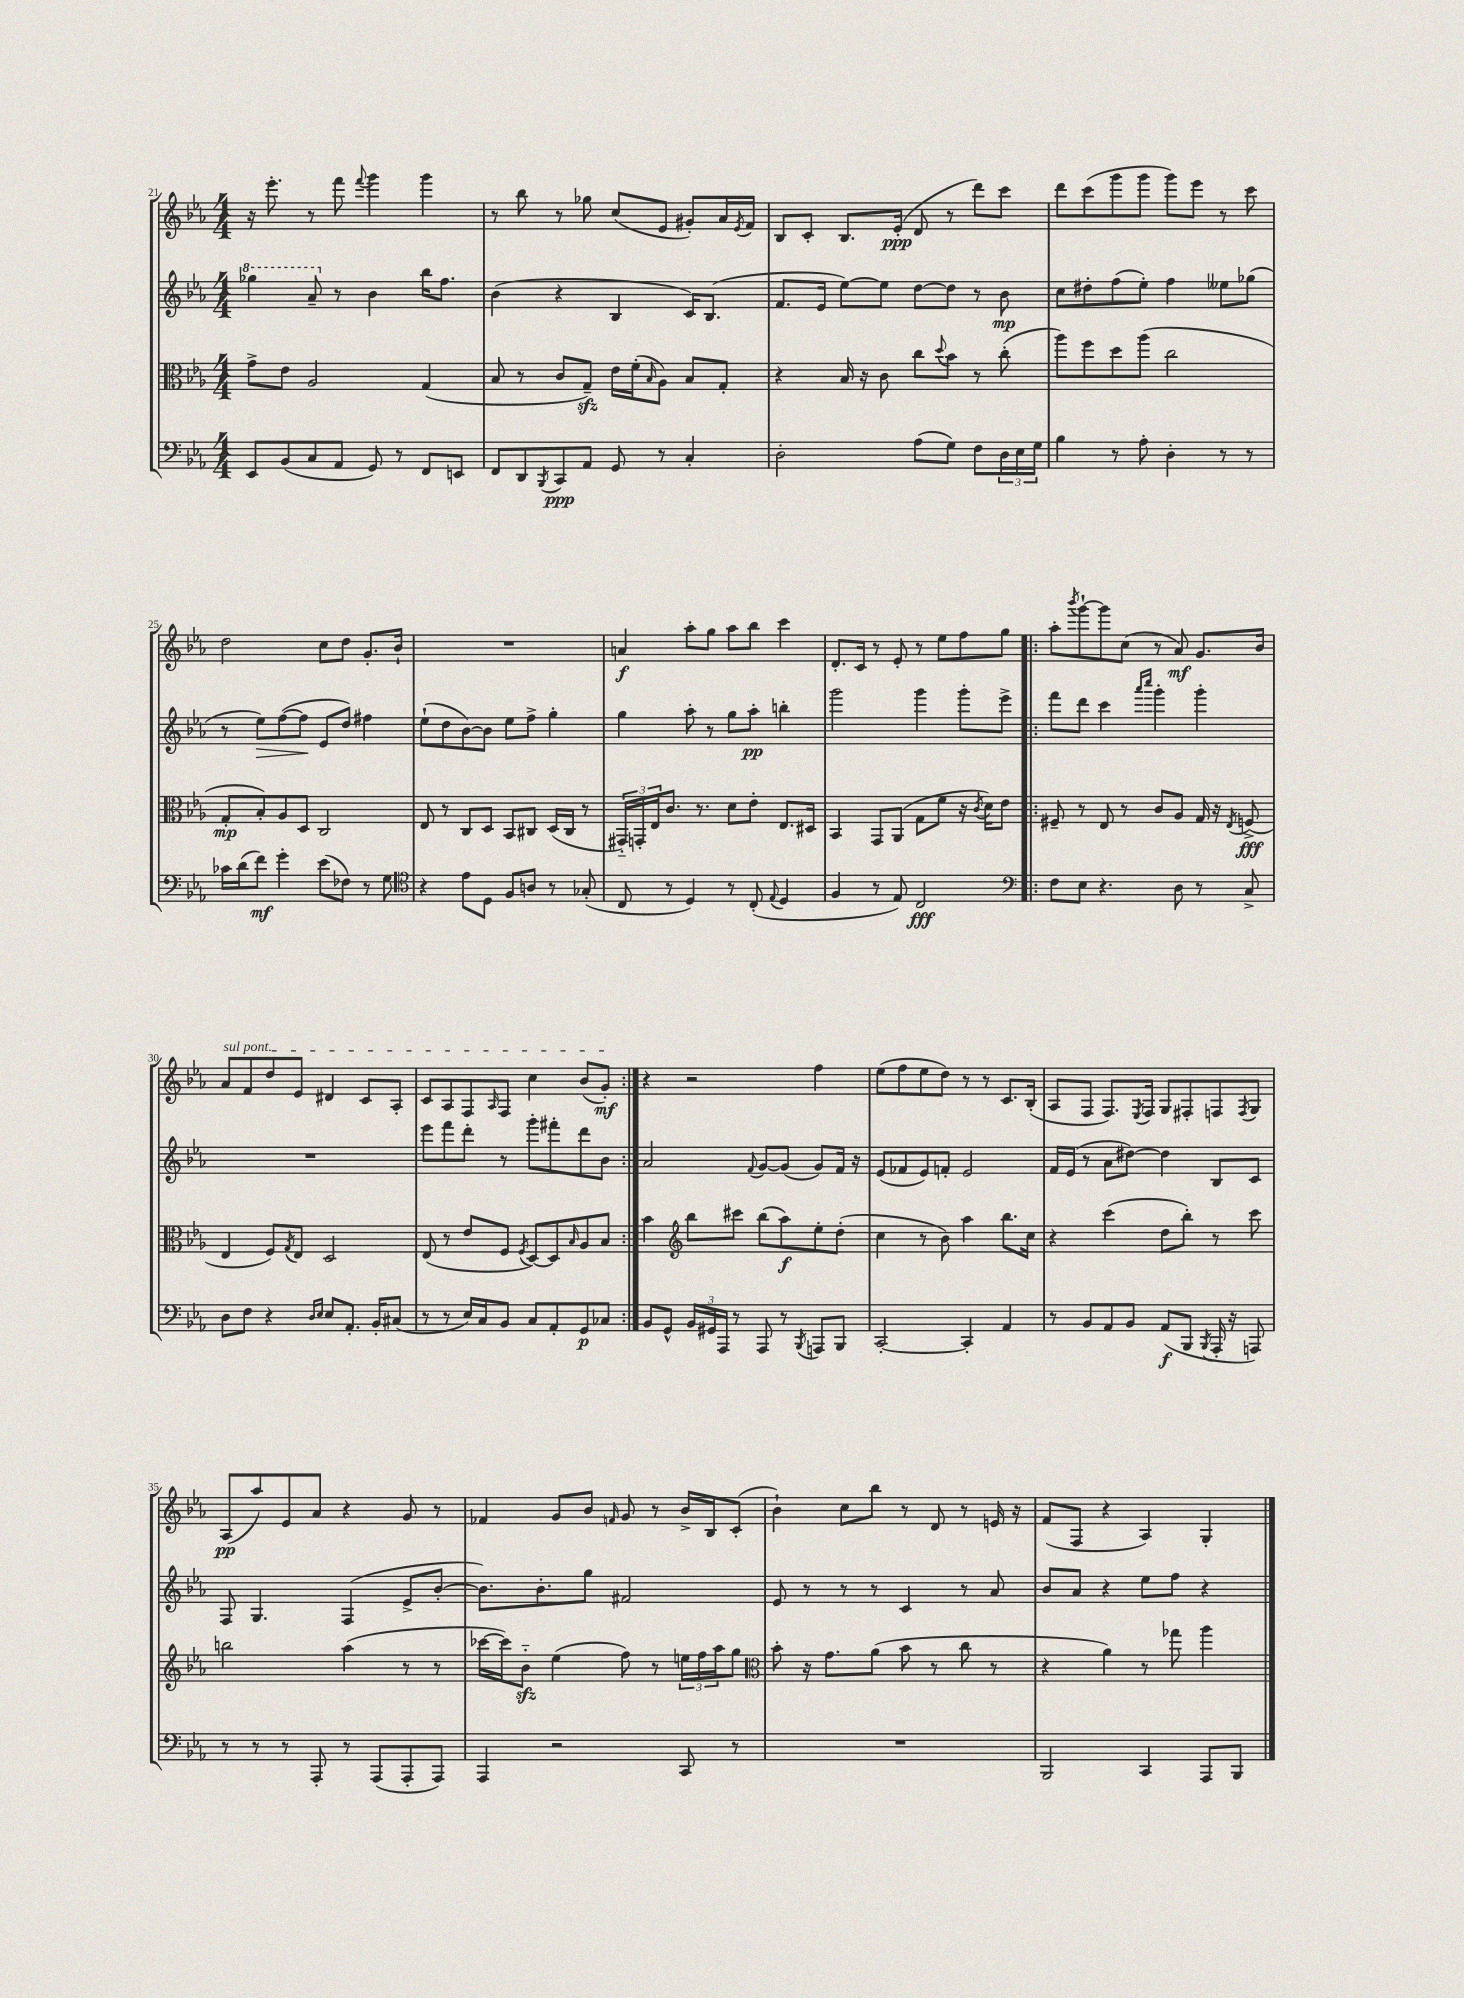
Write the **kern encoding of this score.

**kern	**dynam	**kern	**dynam	**kern	**dynam	**kern	**dynam
*part4	*part4	*part3	*part3	*part2	*part2	*part1	*part1
*staff4	*staff4	*staff3	*staff3	*staff2	*staff2	*staff1	*staff1
*clefF4	*	*clefC3	*	*clefG2	*	*clefG2	*
*k[b-e-a-]	*	*k[b-e-a-]	*	*k[b-e-a-]	*	*k[b-e-a-]	*
*M4/4	*	*M4/4	*	*M4/4	*	*M4/4	*
*	*	*	*	*8va	*	*	*
=21	=21	=21	=21	=21	=21	=21	=21
8EE-/L	.	8g^\L	.	4ggg-X\	.	16r	.
.	.	.	.	.	.	8.eee-'\	.
(8BB-/	.	8e-\J	.	.	.	.	.
8C/	.	2A-/	.	8aa-~/	.	8r	.
*	*	*	*	*X8va	*	*	*
8AA-/J	.	.	.	8r	.	8fff\	.
.	.	.	.	.	.	8qqfff/	.
8GG/)	.	.	.	4b-\	.	4ggg\	.
8r	.	.	.	.	.	.	.
8FF/L	.	(4G/	.	16bb-\KL	.	4ggg\	.
.	.	.	.	8.ff\J	.	.	.
8EEn/J	.	.	.	.	.	.	.
=22	=22	=22	=22	=22	=22	=22	=22
8FF/L	.	8B-/	.	(4b-\	.	8r	.
8DD/	.	8r	.	.	.	8bb-\	.
8qBBB-/	.	.	.	.	.	.	.
8CC/	ppp	8c/L	.	4r	.	8r	.
8AA-/J	.	8Gzz~/J)	.	.	.	8gg-X\	.
8GG/	.	16e-\LL	.	4B-/	.	(8cc/L	.
.	.	(16f'\J	.	.	.	.	.
.	.	16qqB-/	.	.	.	.	.
8r	.	8A-\J)	.	.	.	8e-/J	.
4C'/	.	8B-/L	.	16c/KL)	.	8g#X'/L)	.
.	.	.	.	(8.B-/J	.	.	.
.	.	8G'/J	.	.	.	16a-/L	.
.	.	.	.	.	.	8qe-/	.
.	.	.	.	.	.	16f/JJ	.
=23	=23	=23	=23	=23	=23	=23	=23
2D'\	.	4r	.	8.f/L	.	8B-/L	.
.	.	.	.	.	.	8c'/J	.
.	.	.	.	16e-/Jk	.	.	.
.	.	16B-/	.	[8ee-\L)	.	8.B-/L	.
.	.	16r	.	.	.	.	.
.	.	8c\	.	8ee-\J]	.	.	.
.	.	.	.	.	.	(16e-'/Jk	ppp
(8A-\L	.	8cc\L	.	[8dd\L	.	8d/	.
.	.	8qqdd/	.	.	.	.	.
8G\J)	.	8b-\J	.	8dd\J]	.	8r	.
8F\L	.	8r	.	8r	.	8ddd\L)	.
24D\L	.	(8cc'\	.	8b-\	mp	8ccc\J	.
24E-\	.	.	.	.	.	.	.
24G\JJ	.	.	.	.	.	.	.
=24	=24	=24	=24	=24	=24	=24	=24
4B-\	.	8aa-\L)	.	8cc\L	.	8ddd\L	.
.	.	8ff\	.	8dd#X'\	.	(8ccc\	.
8r	.	8dd\	.	(8ff\	.	8ggg\	.
8A-'\	.	(8aa-\J	.	8ee-'\J)	.	8ggg\J	.
4D'\	.	2cc\	.	4ff\	.	8ggg\L)	.
.	.	.	.	.	.	8eee-\J	.
8r	.	.	.	8ee--X\L	.	8r	.
8r	.	.	.	(8gg-X\J	.	8ccc\	.
!!LO:LB:g=z
=25	=25	=25	=25	=25	=25	=25	=25
16c-X\LL	.	8G'/L	mp	8r	.	2dd\	.
(16d\J	.	.	.	.	.	.	.
!	!	!	!	!	!LO:HP:b	!	!
8f\J)	mf	8B-'/)	.	8ee-\L)	>	.	.
4g'\	.	8A-/	.	([8ff\	.	.	.
.	.	8D/J	.	8ff\J]	.	.	.
(8e-\L	.	2C/	.	8e-/L	]	8cc\L	.
8F-X\J)	.	.	.	8dd/J)	.	8dd\J	.
8r	.	.	.	4ff#X\	.	8.g'/L	.
8G\	.	.	.	.	.	.	.
.	.	.	.	.	.	16b-`/Jk	.
=26	=26	=26	=26	=26	=26	=26	=26
*clefC4	*	*	*	*	*	*	*
4r	.	8E-/	.	(8ee-`\L	.	1r	.
.	.	8r	.	8dd\	.	.	.
8e-\L	.	8C/L	.	[8b-\)	.	.	.
8D\J	.	8D/J	.	8b-\J]	.	.	.
8F/L	.	8BB-/L	.	8ee-\L	.	.	.
8An/J	.	8C#X/J	.	8ff^\J	.	.	.
8r	.	(16D/LL	.	4gg'\	.	.	.
.	.	16C#/JJ	.	.	.	.	.
(8G-X'/	.	8r	.	.	.	.	.
=27	=27	=27	=27	=27	=27	=27	=27
8C/	.	24GG#X/LL)	.	4gg\	.	4an/	f
.	.	24GGn'/	.	.	.	.	.
.	.	24E-/J	.	.	.	.	.
8r	.	8.c/J	.	.	.	.	.
4D/)	.	.	.	8aa-'\	.	8aa-'\L	.
.	.	8.r	.	.	.	.	.
.	.	.	.	8r	.	8gg\J	.
8r	.	8d\L	.	8gg\L	.	8aa-\L	.
(8C'/	.	8e-'\J	.	8aa-'\J	pp	8bb-\J	.
8qqE-/	.	.	.	.	.	.	.
4D/	.	8.E-/L	.	4bbn'\	.	4ccc\	.
.	.	16D#X/Jk	.	.	.	.	.
=28	=28	=28	=28	=28	=28	=28	=28
4F/	.	4BB-/	.	2ggg\	.	8.d'/L	.
.	.	.	.	.	.	16c/Jk	.
8r	.	8GG/L	.	.	.	8r	.
8E-/)	.	(8AA-/J	.	.	.	8e-'/	.
2C/	fff	8G\L	.	4ggg\	.	8r	.
.	.	8f\J	.	.	.	8ee-\L	.
.	.	16r	.	8ggg'\L	.	8ff\	.
.	.	8qc/	.	.	.	.	.
.	.	16d\KL)	.	.	.	.	.
.	.	8e-\J	.	8eee-^\J	.	8gg\J	.
=29!|:	=29!|:	=29!|:	=29!|:	=29!|:	=29!|:	=29!|:	=29!|:
*clefF4	*	*	*	*	*	*	*
8F\L	.	8F#X~/	.	8fff\L	.	8aa-'\L	.
.	.	.	.	.	.	8qbbb-/	.
8E-\J	.	8r	.	8ddd\J	.	[8ggg`\	.
4.r	.	8E-/	.	4ccc\	.	8ggg\]	.
.	.	8r	.	.	.	(8cc\J	.
.	.	.	.	16qqaaa-/LL	.	.	.
.	.	.	.	16qqcccc/JJ	.	.	.
.	.	8c/L	.	4ggg'\	.	8r	.
8D\	.	8A-/J	.	.	.	8a-/)	mf
8r	.	16G/	.	4ggg'\	.	8.g/L	.
.	.	16r	.	.	.	.	.
.	.	8qE-/	.	.	.	.	.
8C^/	.	(8Fn^/	fff	.	.	.	.
.	.	.	.	.	.	16b-/Jk	.
!!LO:LB:g=z
=30	=30	=30	=30	=30	=30	=30	=30
!	!	!	!	!	!	!LO:TX:a:i:t=sul pont.	!
8D\L	.	4E-/	.	1r	.	8a-/L	.
8F\J	.	.	.	.	.	8f/	.
4r	.	8F/L)	.	.	.	8dd/	.
.	.	8qG/	.	.	.	.	.
.	.	8E-/J	.	.	.	8e-/J	.
16qqD/LL	.	.	.	.	.	.	.
16qqE-/JJ	.	.	.	.	.	.	.
8E-/L	.	2D/	.	.	.	4d#X/	.
8.AA-'/J	.	.	.	.	.	.	.
.	.	.	.	.	.	8c/L	.
16BB-'/KL	.	.	.	.	.	.	.
(8C#X/J	.	.	.	.	.	8A-'/J	.
=31	=31	=31	=31	=31	=31	=31	=31
8r	.	(8E-/	.	8eee-\L	.	8c/L	.
8r	.	8r	.	8fff\	.	8A-/	.
16E-/LL)	.	8e-/L	.	8ddd'\J	.	8F/	.
16C/J	.	.	.	.	.	.	.
.	.	.	.	.	.	16qqA-/	.
8BB-/J	.	8F/J	.	8r	.	8F/J	.
.	.	8qF/	.	.	.	.	.
8C/L	.	[8D/L)	.	8ggg'\L	.	4cc\	.
8AA-'/	.	8D/]	.	8fff#X'\	.	.	.
.	.	16qqB-/	.	.	.	.	.
8GG/	p	8A-/	.	8ddd\	.	(8b-/L	.
8C-X/J	.	8B-/J	.	8b-\J	.	8g'/J)	mf
=32:|!	=32:|!	=32:|!	=32:|!	=32:|!	=32:|!	=32:|!	=32:|!
8BB-/L	.	4b-\	.	2a-/	.	4r	.
8GG^^/J	.	.	.	.	.	.	.
*	*	*clefG2	*	*	*	*	*
24BB-/LL	.	8bb-\L	.	.	.	2r	.
24GG#X/	.	.	.	.	.	.	.
24AAA-/JJ	.	.	.	.	.	.	.
8r	.	8ccc#X\J	.	.	.	.	.
.	.	.	.	8qqf/	.	.	.
8AAA-/	.	(8bb-\L	.	[8g/L	.	.	.
8r	.	8aa-\)	f	(8g/J]	.	.	.
8qBBB-/	.	.	.	.	.	.	.
8AAAn/L	.	8ee-'\	.	8g/L)	.	4ff\	.
8BBB-/J	.	(8dd'\J	.	16f/Jk	.	.	.
.	.	.	.	16r	.	.	.
=33	=33	=33	=33	=33	=33	=33	=33
[2CC'/	.	4cc\	.	(8e-/L	.	(8ee-\L	.
.	.	.	.	8f-X/	.	8ff\	.
.	.	8r	.	8e-/)	.	8ee-\	.
.	.	8b-\)	.	8fn'/J	.	8dd\J)	.
4CC'/]	.	4aa-\	.	2e-/	.	8r	.
.	.	.	.	.	.	8r	.
4AA-/	.	8.bb-\L	.	.	.	8.c/L	.
.	.	16cc\Jk	.	.	.	(16B-'/Jk	.
=34	=34	=34	=34	=34	=34	=34	=34
8r	.	4r	.	16f/LL	.	8A-/L	.
.	.	.	.	(16e-/JJ	.	.	.
8BB-/L	.	.	.	8r	.	8F/J	.
8AA-/	.	(4ccc\	.	8a-\L	.	8.F/L)	.
8BB-/J	.	.	.	[8dd#X\J)	.	.	.
.	.	.	.	.	.	8qE-/	.
.	.	.	.	.	.	16F/Jk	.
(8AA-/L	f	8dd\L	.	4dd#\]	.	8G/L	.
8BBB-/J	.	8bb-'\J)	.	.	.	8F#X'/	.
8qBBB-/	.	.	.	.	.	.	.
16AAA-'/	.	8r	.	8B-/L	.	8Fn/	.
16r	.	.	.	.	.	.	.
.	.	.	.	.	.	8qF/	.
8AAAn/)	.	8ccc\	.	8c/J	.	8G/J	.
!!LO:LB:g=z
=35	=35	=35	=35	=35	=35	=35	=35
8r	.	2bbn\	.	8F/	.	(8A-/L	pp
8r	.	.	.	4.G/	.	8aa-/)	.
8r	.	.	.	.	.	8e-/	.
8AAA-'/	.	.	.	.	.	8a-/J	.
8r	.	(4aa-\	.	(4F/	.	4r	.
(8AAA-/L	.	.	.	.	.	.	.
8AAA-'/	.	8r	.	8e-^/L	.	8g/	.
8AAA-/J)	.	8r	.	[8b-'/J	.	8r	.
=36	=36	=36	=36	=36	=36	=36	=36
4AAA-/	.	[16ccc-X\LL	.	8.b-\L])	.	4f-X/	.
.	.	16ccc-\J])	.	.	.	.	.
.	.	8b-zz\J	.	.	.	.	.
.	.	.	.	8.b-'\	.	.	.
2r	.	(4ee-\	.	.	.	8g/L	.
.	.	.	.	8gg\J	.	8b-/J	.
.	.	.	.	.	.	16qqfn/	.
.	.	8ff\)	.	2f#X/	.	8g/	.
.	.	8r	.	.	.	8r	.
8CC/	.	24een\LL	.	.	.	16b-^/LL	.
.	.	24ff\	.	.	.	.	.
.	.	.	.	.	.	16B-/J	.
.	.	24aa-\J	.	.	.	.	.
8r	.	8gg\J	.	.	.	(8c'/J	.
=37	=37	=37	=37	=37	=37	=37	=37
*	*	*clefC3	*	*	*	*	*
1r	.	8b-'\	.	8e-/	.	4b-`\)	.
.	.	16r	.	8r	.	.	.
.	.	8.g\L	.	.	.	.	.
.	.	.	.	8r	.	8cc\L	.
.	.	(8a-\J	.	8r	.	8bb-\J	.
.	.	8b-\	.	4c/	.	8r	.
.	.	8r	.	.	.	8d/	.
.	.	8cc\	.	8r	.	8r	.
.	.	8r	.	8a-/	.	16en/	.
.	.	.	.	.	.	16r	.
=38	=38	=38	=38	=38	=38	=38	=38
2BBB-/	.	4r	.	8b-/L	.	(8f/L	.
.	.	.	.	8a-/J	.	8F/J	.
.	.	4a-\)	.	4r	.	4r	.
4CC/	.	8r	.	8ee-\L	.	4A-/)	.
.	.	8gg-X\	.	8ff\J	.	.	.
8AAA-/L	.	4aa-\	.	4r	.	4G'/	.
8BBB-/J	.	.	.	.	.	.	.
==	==	==	==	==	==	==	==
*-	*-	*-	*-	*-	*-	*-	*-
